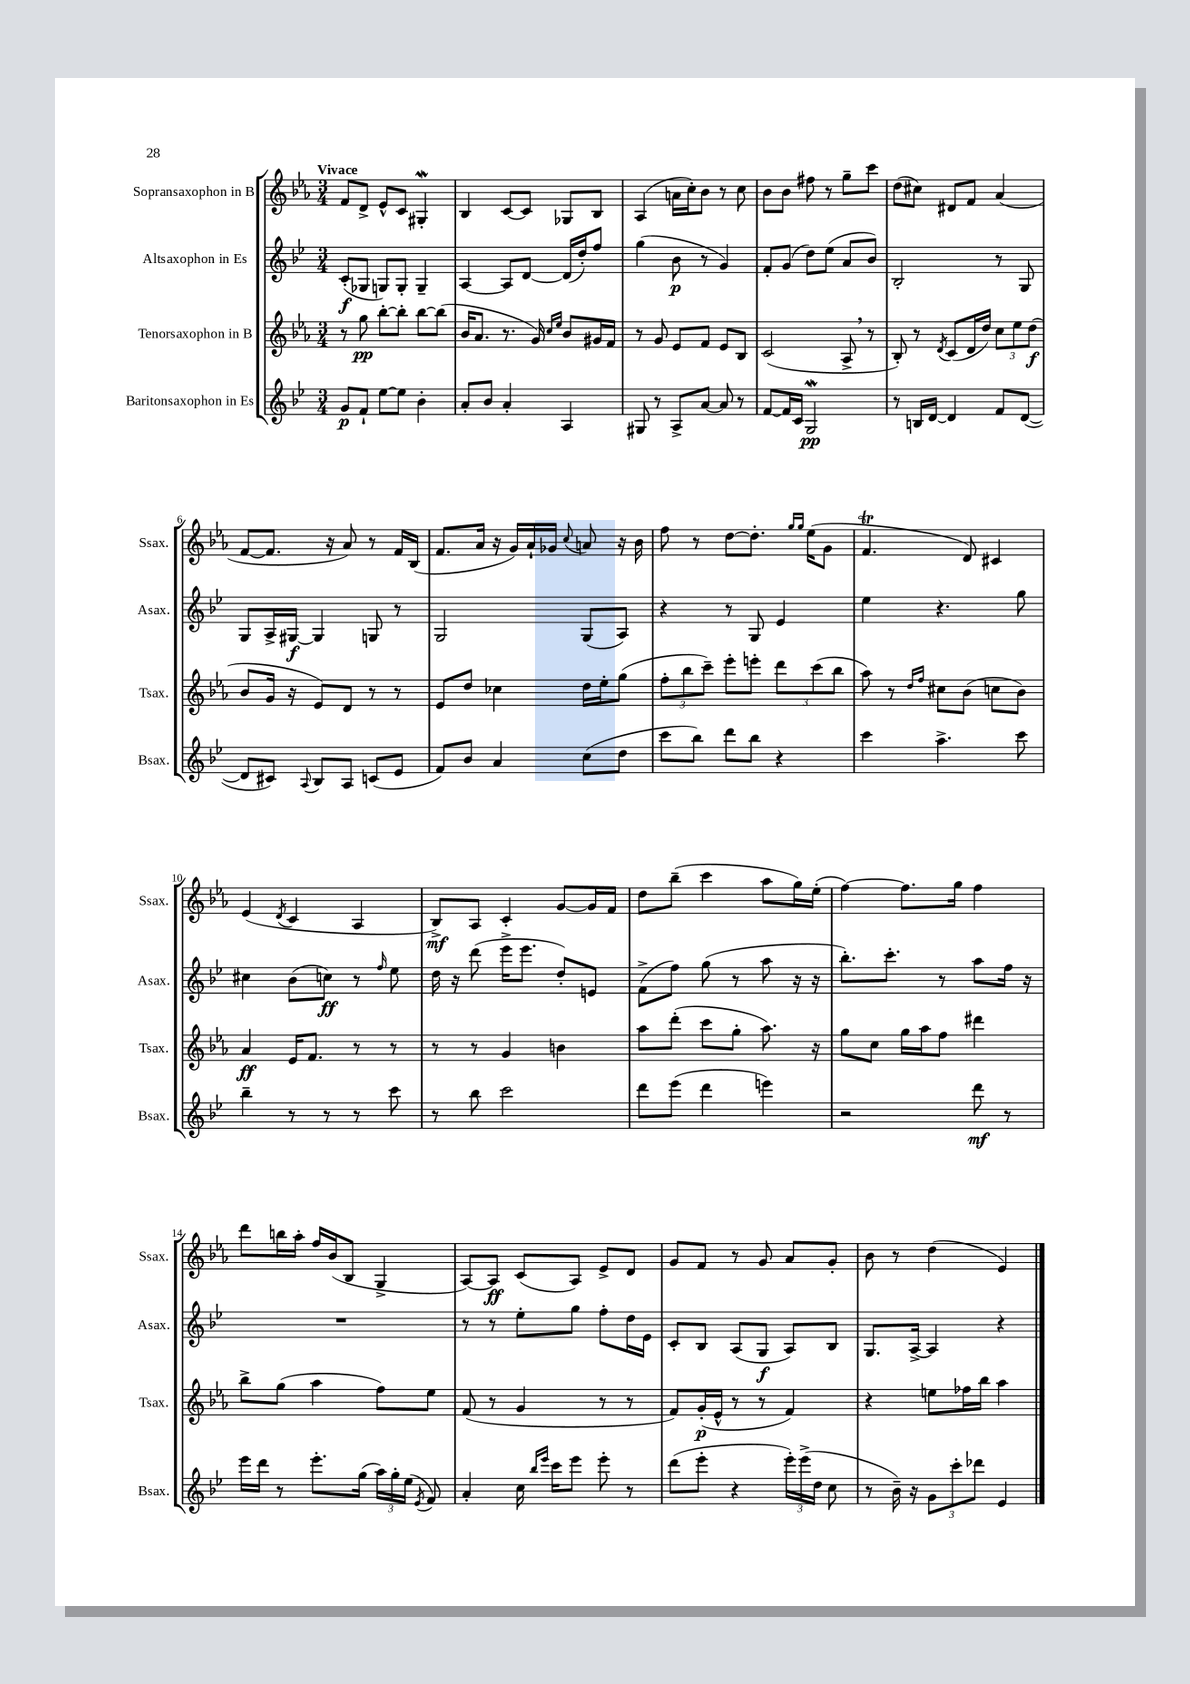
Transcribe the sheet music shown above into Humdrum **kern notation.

**kern	**kern	**kern	**kern
*staff4	*staff3	*staff2	*staff1
*clefG2	*clefG2	*clefG2	*clefG2
*k[b-e-]	*k[b-e-a-]	*k[b-e-]	*k[b-e-a-]
*M3/4	*M3/4	*M3/4	*M3/4
8g	8r	(8c'	8f
8f`	8gg	8G-	8d^
[8ee-	[8bb-'	8G)	8e-^^
8ee-]	8bb-']	8G'	8c
4b-'	[8bb-	4G~	4G#'
.	(8bb-]	.	.
=	=	=	=
8a'	16b-	[4A	4B-
.	8.a-	.	.
8b-	.	.	.
4a'	8.r	8A]	[8c
.	.	[8d	8c]
.	16g)	.	.
.	16qqcc	.	.
.	16qqee-	.	.
4A	8b-	(16d]	8G-
.	.	16dd')	.
.	16g#	8ff	8B-
.	16f	.	.
=	=	=	=
8G#	8r	(4gg	(4A-
8r	8g	.	.
8A^	8e-	8b-	16a
.	.	.	16cc')
[8a	8f	8r	8b-
8a]	8e-	4g)	8r
8r	8B-	.	8cc
=	=	=	=
[8f	(2c	8f'	8b-
16f]	.	(8g	8b-
16c	.	.	.
2G	.	8dd)	8ff#
.	.	(8ee-	8r
.	8A-^	8a	8gg~
.	8r	8b-)	8ccc
=	=	=	=
8r	8B-')	2B-'	(8dd
16B	8r	.	8cc#)
[16d	.	.	.
.	8qd	.	.
4d]	(8c	.	8d#
.	16d	.	8f
.	16dd)	.	.
8f	12cc	8r	(4a-
.	12ee-	.	.
([8d	.	8G	.
.	(12dd	.	.
=	=	=	=
8d]	8b-	8G	[8f
8c#)	16g	16A^	8.f]
.	16r	[16G#	.
8qqA	.	.	.
8B-	8e-)	4G#]	.
.	.	.	16r
8A	8d	.	8a-)
(8c	8r	8G	8r
8e-	8r	8r	16f
.	.	.	(16B-
=	=	=	=
8f)	8e-	2G	8.f
8b-	8dd	.	.
.	.	.	16a-
4a	4cc-	.	16r
.	.	.	16g)
.	.	.	16a-`
.	.	.	16g-
.	.	.	8qqcc
(8cc	16dd	(8G	8a
.	16ee-'	.	.
8dd	(8gg	8A)	16r
.	.	.	16b-
=	=	=	=
8ccc	12ff'	4r	8ff
.	12bb-	.	.
8bb-)	.	.	8r
.	12ccc~)	.	.
8ddd	8eee-'	8r	[8dd
8bb-	8eee'	8G	8.dd']
4r	12ddd	4e-	.
.	.	.	16qqgg
.	.	.	16qqgg
.	.	.	(16ee-
.	(12ccc	.	.
.	.	.	8g
.	12bb-	.	.
=	=	=	=
4ccc	8aa-)	4ee-	4.f
.	8r	.	.
.	16qqdd	.	.
.	16qqff	.	.
4.aa^	8cc#	4.r	.
.	(8b-	.	8d)
.	8cc	.	4c#
8ccc	8b-)	8gg	.
=	=	=	=
4bb-~	4a-	4cc#	(4e-
.	.	.	8qd
8r	16e-	(8b-	4c
.	8.f	.	.
8r	.	8cc)	.
8r	8r	8r	4A-
.	.	16qqff	.
8ccc	8r	8ee-	.
=	=	=	=
8r	8r	16dd	8B-^)
.	.	16r	.
8bb-	8r	(8ddd	8A-
2ccc	4g	16eee-^	4c'
.	.	8.eee-	.
.	4b	8dd')	[8g
.	.	8e	16g]
.	.	.	16f
=	=	=	=
8ddd	8aa-	(8f^	8dd
(8eee-	(8ddd'	8ff)	(8bb-~
4ddd	8ccc	(8gg	4ccc
.	8gg'	8r	.
4eee)	8.aa-)	8aa	8aa-
.	.	16r	16gg)
.	16r	16r	(16ee-'
=	=	=	=
2r	8gg	8.bb-')	[4ff)
.	8cc	.	.
.	.	8.ccc'	.
.	16gg	.	8.ff]
.	16aa-	.	.
.	8ff	8r	.
.	.	.	16gg
8ddd	4ddd#	8aa	4ff
8r	.	16ff	.
.	.	16r	.
=	=	=	=
16eee-	8bb-^	2.r	8ddd
16ddd	.	.	.
8r	(8gg	.	16bb
.	.	.	16aa-'
8.eee-'	4aa-	.	16ff
.	.	.	(16b-
.	.	.	8B-
(16gg	.	.	.
24aa)	8ff)	.	4G^
24gg'	.	.	.
(24ee-	.	.	.
8qe-	.	.	.
8f)	8ee-	.	.
=	=	=	=
4a'	(8f	8r	[8A-)
.	8r	8r	8A-]
16cc	4g	8ee-'	(8c
16qqbb-	.	.	.
16qqeee-	.	.	.
16ccc	.	.	.
8eee-	.	8gg	8A-)
8eee-'	8r	8ff'	8e-^
8r	8r	16dd	8d
.	.	16e-	.
=	=	=	=
(8ddd	8f)	8c'	8g
8eee-'	(16g'	8B-	8f
.	16e-^^	.	.
4r	8r	(8A	8r
.	8r	8G	8g
24eee-')	4f)	8A)	8a-
(24eee-^	.	.	.
24dd	.	.	.
8cc	.	8B-	8g'
=	=	=	=
8r	4r	8.G	8b-
16b-~)	.	.	8r
16r	.	[16A^	.
12g	8ee	4A]	(4dd
12ccc'	.	.	.
.	16ff-	.	.
12ddd-	.	.	.
.	16bb-	.	.
4e-	4aa-	4r	4e-)
==	==	==	==
*-	*-	*-	*-
